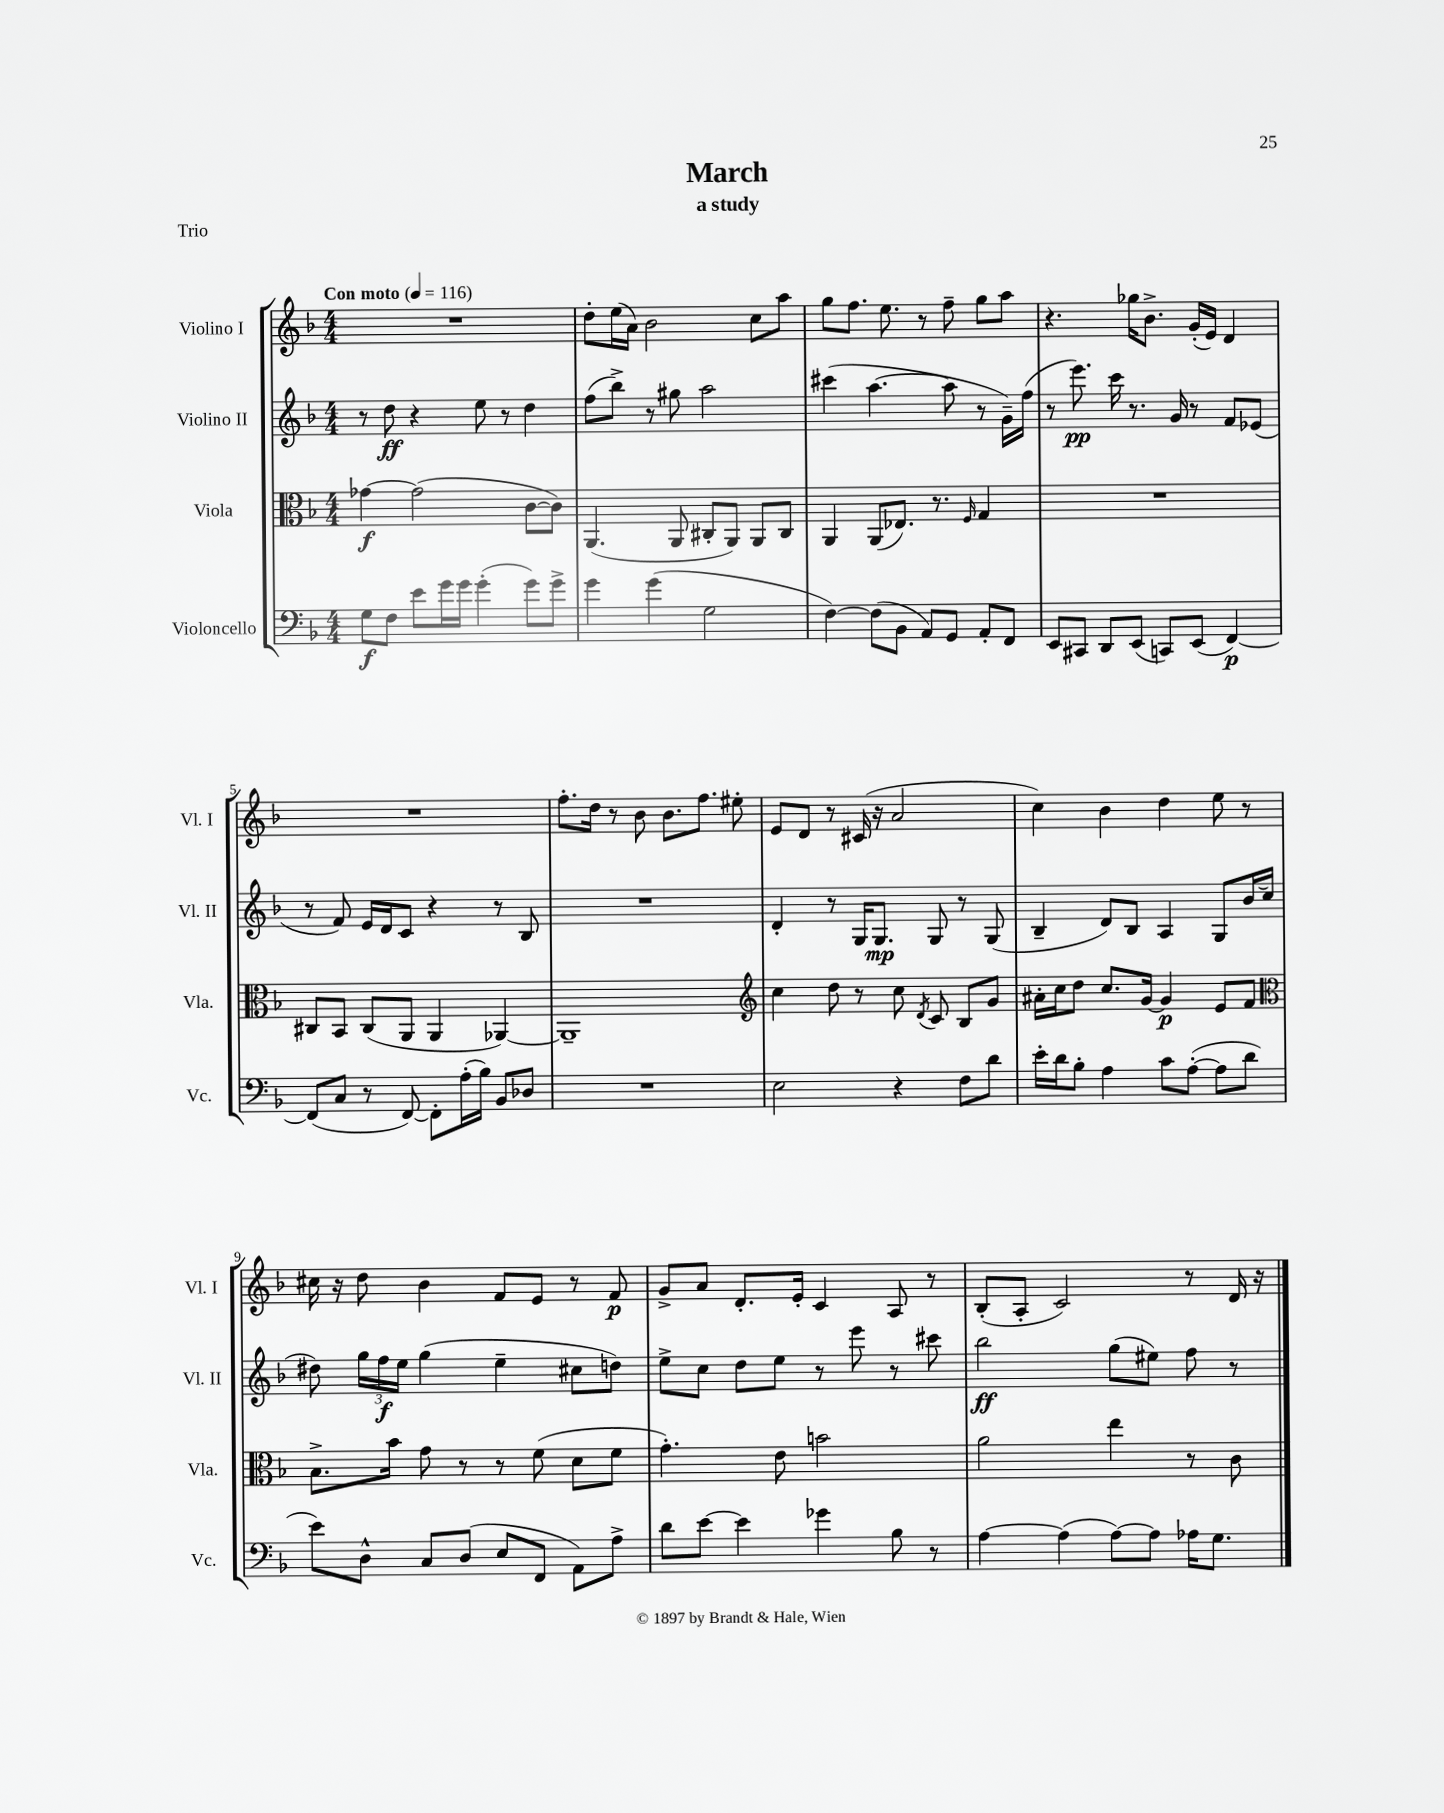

**kern	**kern	**kern	**kern
*staff4	*staff3	*staff2	*staff1
*clefF4	*clefC3	*clefG2	*clefG2
*k[b-]	*k[b-]	*k[b-]	*k[b-]
*M4/4	*M4/4	*M4/4	*M4/4
*MM116	*MM116	*MM116	*MM116
8G\L	[4g-\	8r	1r
8F\J	.	8dd\	.
8e\L	(2g-\]	4r	.
16g\L	.	.	.
16g\JJ	.	.	.
(4g'\	.	8ee\	.
.	.	8r	.
8g\L)	[8c\L	4dd\	.
8g^\J	8c\]J)	.	.
=	=	=	=
4g\	(4.AA/	(8ff\L	8dd'\L
.	.	8bb-^\J)	(16ee\L
.	.	.	16a\JJ)
(4g\	.	8r	2b-\
.	8AA/	8gg#\	.
2G\	8C#'/L	2aa\	.
.	8AA/J)	.	.
.	8AA/L	.	8cc\L
.	8C#/J	.	8aa\J
=	=	=	=
[4F\)	4AA/	(4ccc#\	8gg\L
.	.	.	8.ff\J
(8F\]L	(8AA/L	[4.aa\	.
.	.	.	8.ee\
8BB-\J	8.E-/J)	.	.
8AA/L)	.	.	8r
.	8.r	.	.
8GG/J	.	8aa\]	8ff~\
.	16qqF/	.	.
8AA'/L	4G/	8r	8gg\L
8FF/J	.	16g~\LL)	8aa\J
.	.	(16ff\JJ	.
=	=	=	=
8EE/L	1r	8r	4.r
8CC#/J	.	8.eee\)	.
8DD/L	.	.	.
.	.	16ccc\	.
(8EE/J	.	8.r	16gg-\LK
.	.	.	8.b-^\J
8CC/L)	.	.	.
.	.	16g/	.
(8EE/J	.	8r	(16g'/LL
.	.	.	16e/JJ)
[4FF/)	.	8f/L	4d/
.	.	(8e-/J	.
=	=	=	=
(8FF/]L	8C#/L	8r	1r
8C/J	8BB-/J	8f/)	.
8r	(8C#/L	16e/LL	.
.	.	16d/J	.
[8FF/)	8AA/J	8c/J	.
8FF'\]L	4AA/	4r	.
(16A'\L	.	.	.
16B-\JJ)	.	.	.
8BB-/L	[4AA-/)	8r	.
8D-/J	.	8B-/	.
=	=	=	=
1r	1AA-~]	1r	8.ff'\L
.	.	.	16dd\Jk
.	.	.	8r
.	.	.	8b-\
.	.	.	8.b-\L
.	.	.	8.ff\J
.	.	.	8ee#'\
=	=	=	=
*	*clefG2	*	*
2E\	4cc\	4d'/	8e/L
.	.	.	8d/J
.	8dd\	8r	8r
.	8r	16G/LK	(16c#/
.	.	8.G/J	16r
4r	8cc\	.	2a/
.	8qd/	.	.
.	8c/	8G/	.
8F\L	8B-/L	8r	.
8d\J	8g/J	(8G/	.
=	=	=	=
16e'\LL	16a#'\LL	4B-~/	4cc\)
16d\J	16cc\J	.	.
8B-'\J	8dd\J	.	.
4A\	8.cc/L	8d/L)	4b-\
.	.	8B-/J	.
.	[16g/Jk	.	.
8c\L	4g/]	4A/	4dd\
([8A'\J	.	.	.
8A\]L	8e/L	8G/L	8ee\
8d\J	8f/J	16b-/L	8r
.	.	(16cc/JJ	.
=	=	=	=
*	*clefC3	*	*
8e\L)	8.B-^\L	8dd#\)	16cc#\
.	.	.	16r
8D^^\J	.	24gg\LL	8dd\
.	.	24ff\	.
.	16b-\Jk	.	.
.	.	24ee\JJ	.
8C/L	8g\	(4gg\	4b-\
(8D/J	8r	.	.
8E/L	8r	4ee~\	8f/L
8FF/J	(8f\	.	8e/J
8AA\L)	8d\L	8cc#\L	8r
8A^\J	8f\J	8dd\J)	8f/
=	=	=	=
8d\L	4.g'\)	8ee^\L	8g^/L
[8e\J	.	8cc\J	8a/J
4e\]	.	8dd\L	8.d'/L
.	8e\	8ee\J	.
.	.	.	16e'/Jk
4g-\	2b\	8r	4c/
.	.	8eee\	.
8B-\	.	8r	8A/
8r	.	8ccc#\	8r
=	=	=	=
[4A\	2a\	2bb-\	(8B-'/L
.	.	.	8A'/J
(4A\]	.	.	2c/)
[8A\L)	4ee\	(8gg\L	.
8A\]J	.	8ee#\J)	.
16A-\LK	8r	8ff\	8r
8.G\J	.	.	.
.	8c\	8r	16d/
.	.	.	16r
==	==	==	==
*-	*-	*-	*-
